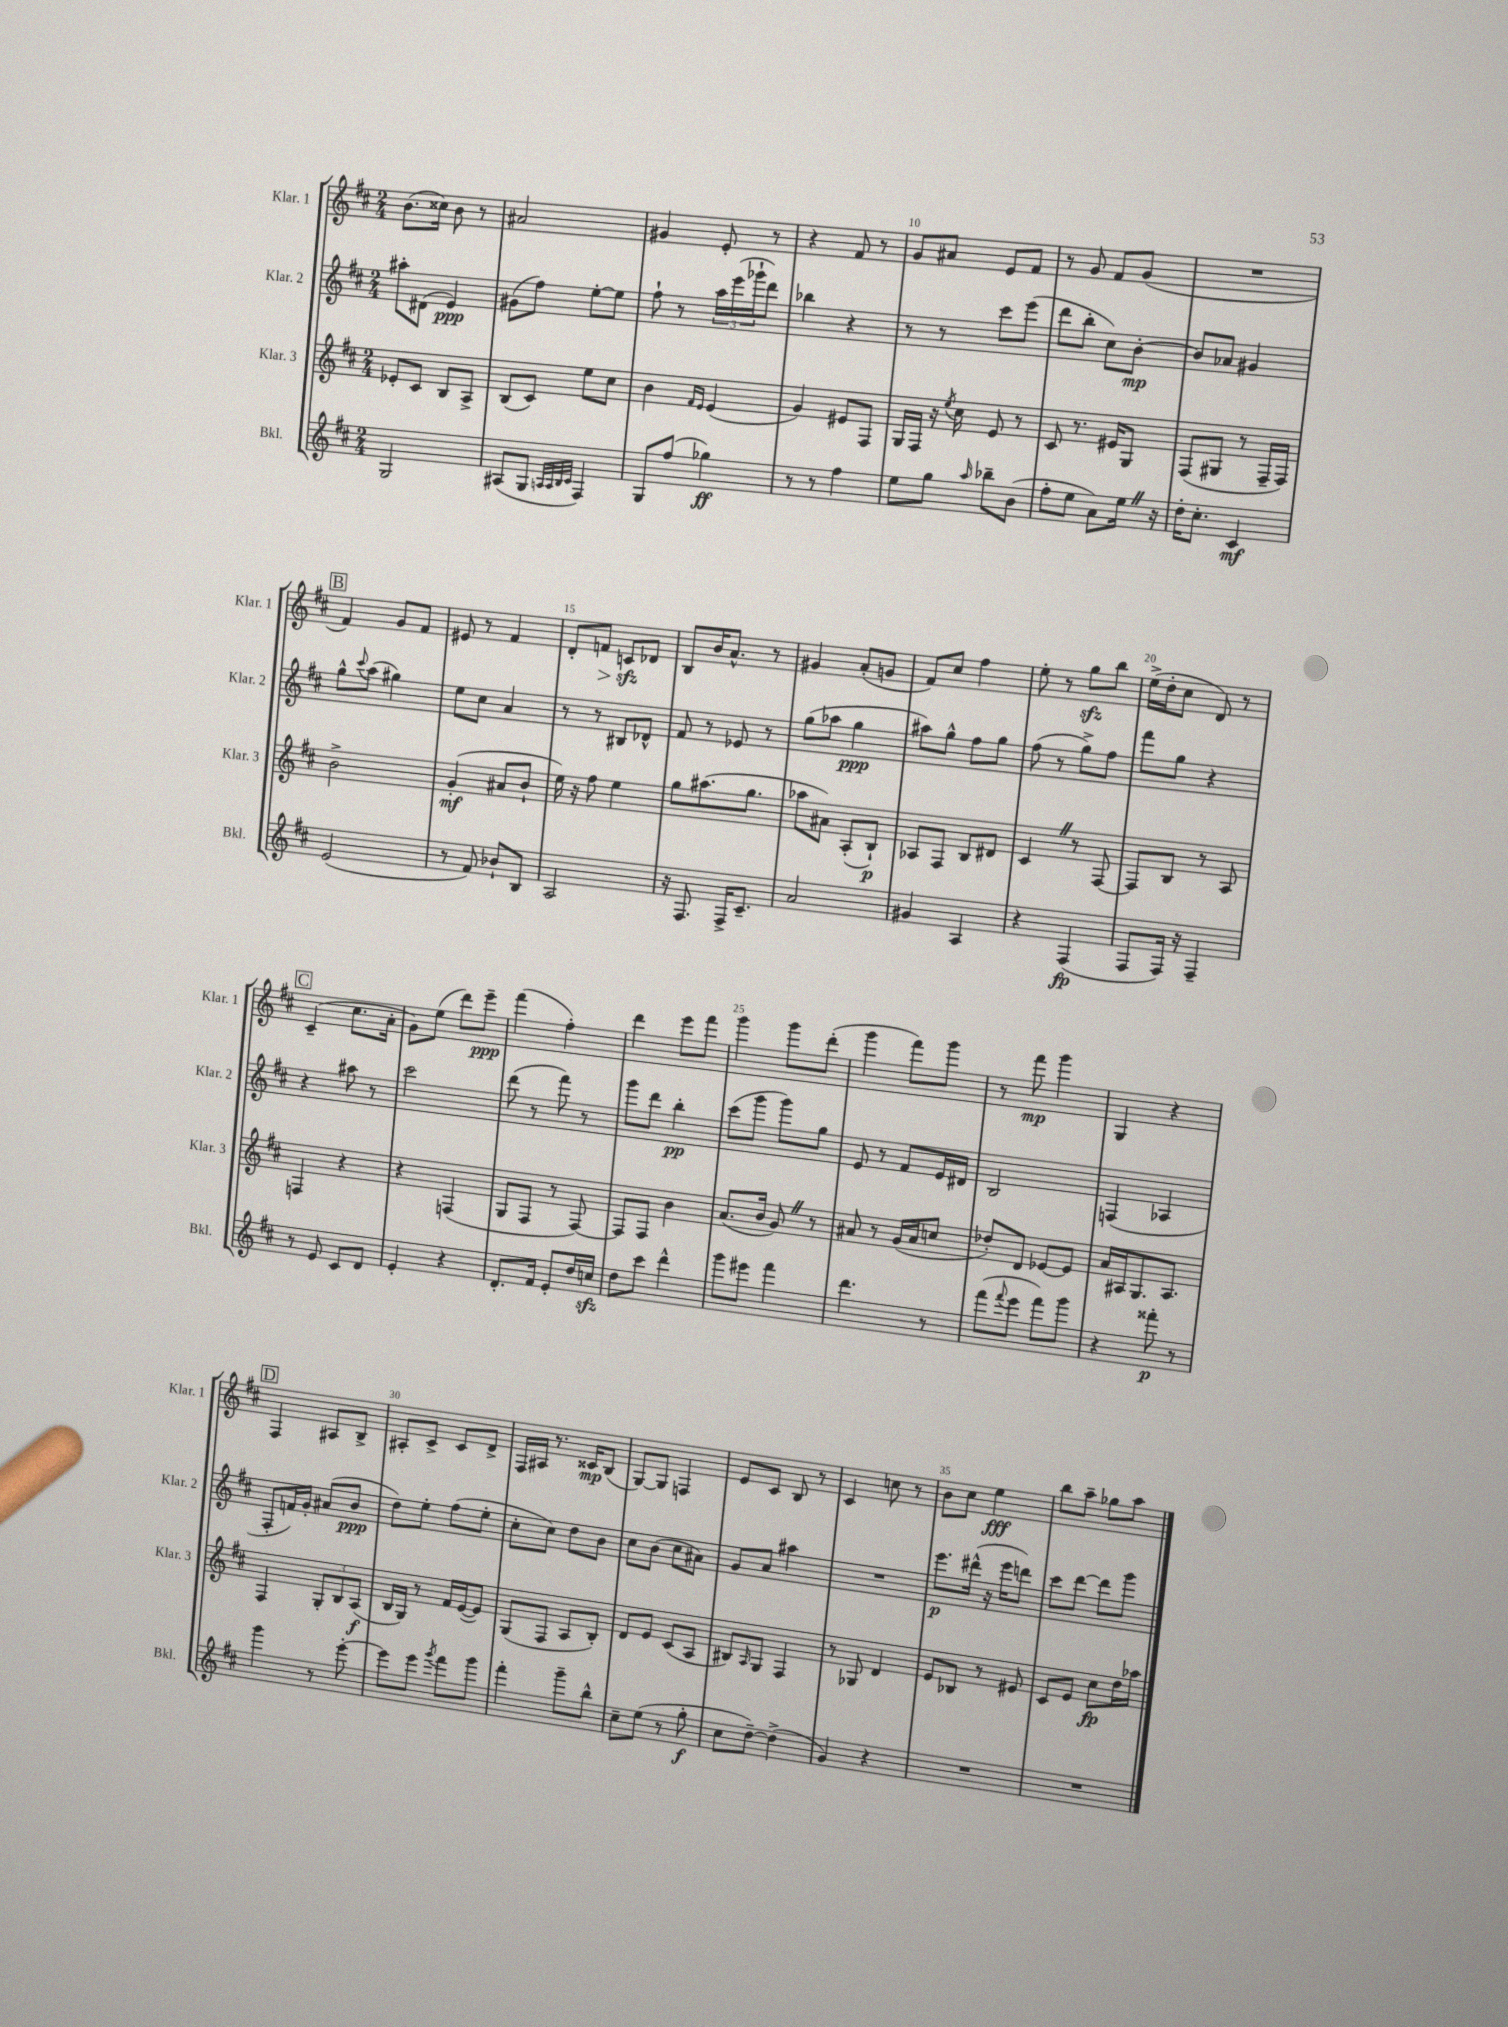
<<
\new StaffGroup <<
\new Staff = "s0" \with { instrumentName = "Klar. 1" shortInstrumentName = "Klar. 1" } {
    \clef treble \key d \major \numericTimeSignature \time 2/4
    b'8.( cisis''16) b'8 r8 |
    ais'2 |
    gis'4 e'8-. r8 |
    r4 fis'8 r8 |
    g'8 ais'8 e'8 fis'8 |
    r8 g'8 fis'8 g'8( |
    R2 |
    \mark \markup { \box "B" } fis'4) g'8 fis'8 |
    eis'8 r8 fis'4 |
    d'8-. f'8\> c'8\sfz\! des'8 |
    b8 b'16 a'8.-^ r8 |
    gis'4 a'8-.( g'8 |
    fis'8) cis''8 fis''4 |
    e''8-. r8 g''8\sfz b''8 |
    e''16->( d''16-. cis''8 d'8) r8 |
    \mark \markup { \box "C" } cis'4--( cis''8. a'16-. |
    g'8) e''8( d'''8) e'''8--\ppp |
    fis'''4( fis''4-.) |
    d'''4 e'''8 fis'''8 |
    g'''4 g'''8 d'''8-.( |
    g'''4 fis'''8) g'''8 |
    r8 fis'''8\mp g'''4 |
    g4 r4 |
    \mark \markup { \box "D" } fis4 ais8 b8-> |
    ais8-. cis'8-> cis'8 d'8-> |
    fis16 ais16 r8. cisis'16\mp b8( |
    g8~) g8 f4 |
    e'8 cis'8 b8 r8 |
    cis'4 c''8 r8 |
    b'8 cis''8 e''4\fff |
    b''8 a''8-- ges''8 a''8 \bar "|." |
}
\new Staff = "s1" \with { instrumentName = "Klar. 2" shortInstrumentName = "Klar. 2" } {
    \clef treble \key d \major \numericTimeSignature \time 2/4
    ais''8-. dis'8( e'4\ppp) |
    gis'8( fis''8) e''8~-. e''8 |
    fis''8-! r8 \tuplet 3/2 { a''16 e'''16( ges'''16-! } d'''8) |
    bes''4 r4 |
    r8 r8 cis'''8 e'''8( |
    d'''8 b''8-. cis''8) b'8~-.\mp |
    b'8 aes'8 gis'4 |
    \mark \markup { \box "B" } g''8-^ \appoggiatura { cis'''8 } a''8( gis''4) |
    e''8 cis''8 a'4 |
    r8 r8 bis8 des'8-^ |
    fis'8 r8 ees'8 r8 |
    g''8( aes''8 g''4\ppp |
    ais''8) g''8-^ fis''8 g''8 |
    fis''8( r8 g''8->) fis''8 |
    fis'''8 g''8 r4 |
    \mark \markup { \box "C" } r4 ais''8 r8 |
    cis'''2 |
    d'''8( r8 fis'''8) r8 |
    g'''8 d'''8 b''4-.\pp |
    cis'''8( g'''8 g'''8) g''8 |
    e'8 r8 fis'8 e'16 dis'16 |
    b2 |
    f4( aes4 |
    \mark \markup { \box "D" } fis8-. f'16) g'16-. ais'8( b'8\ppp |
    d''8) e''8-. fis''8( e''8-. |
    cis''8-. cis''8) d''8 b'8 |
    cis''8 b'8( cis''8 ais'8) |
    g'8 a'8 ais''4 |
    R2 |
    e'''8.\p dis'''16-^( r16 e'''16 d'''8) |
    cis'''8 d'''8~ d'''8 g'''8 \bar "|." |
}
\new Staff = "s2" \with { instrumentName = "Klar. 3" shortInstrumentName = "Klar. 3" } {
    \clef treble \key d \major \numericTimeSignature \time 2/4
    ees'8-. cis'8 b8 a8-> |
    b8( cis'8) e''8 cis''8 |
    b'4 \grace { fis'16 e'16 } e'4( |
    g'4) eis'8 fis8 |
    g16 fis16 r16 \acciaccatura { e''8 } cis''16 e'8 r8 |
    cis'8 r8. eis'16 g8 |
    fis8( gis8 r8 fis16-- fis16) |
    \mark \markup { \box "B" } b'2-> |
    g'4-.\mf( ais'8 b'8-! |
    e''16) r16 fis''8 e''4 |
    g''8 ais''8.( g''8. |
    aes''8 ais'8) a8-.( b8-!\p) |
    aes8 fis8 b8 dis'8 |
    cis'4 \once \override BreathingSign.text = \markup { \musicglyph "scripts.caesura.straight" } \breathe r8 fis8~ |
    fis8 b8 r8 a8 |
    \mark \markup { \box "C" } f4 r4 |
    r4 f4( |
    g8 fis8 r8 fis8~) |
    fis8 fis8 b'4 |
    a'8.( b'16 g'8) \once \override BreathingSign.text = \markup { \musicglyph "scripts.caesura.straight" } \breathe r8 |
    ais'8 r8 g'16( ais'16 c''8 |
    des''8-.) d'8 ees'8~ ees'8 |
    a'16 ais16 g8. ais8. |
    \mark \markup { \box "D" } fis4 \tuplet 3/2 { g8-. b8 a8\f( } |
    b16 g16) r8 fis'16 e'16~( e'8) |
    g8( fis8 a8 b8-.) |
    d'8 e'8 cis'8( a8 |
    bis8) \grace { a16 } g8 fis4 |
    r8 ges8 d'4 |
    e'8 bes8 r8 eis'8 |
    cis'8 e'8 cis''8\fp d''16 aes''16 \bar "|." |
}
\new Staff = "s3" \with { instrumentName = "Bkl." shortInstrumentName = "Bkl." } {
    \clef treble \key d \major \numericTimeSignature \time 2/4
    g2 |
    ais8( g8 \grace { a32 a32 b32 cis'32 } fis4) |
    g8 fis''8( ges''4\ff) |
    r8 r8 fis''4 |
    e''8 g''8 \grace { a''16 } bes''8-- b'8( |
    fis''8-. e''8 a'8) e''16 \once \override BreathingSign.text = \markup { \musicglyph "scripts.caesura.straight" } \breathe r16 |
    d''16-. cis''8.-. cis'4\mf |
    \mark \markup { \box "B" } e'2( |
    r8 fis'8) bes'8-! b8 |
    a2 |
    r16 fis8. fis16-> cis'8.-- |
    a'2 |
    gis'4 a4 |
    r4 fis4\fp( |
    fis8 fis16) r16 fis4-- |
    \mark \markup { \box "C" } r8 e'8 cis'8 d'8 |
    e'4-. r4 |
    d'8.-. fis'16 e'8-. d''16 c''16\sfz |
    d''8 cis'''8 d'''4-^ |
    g'''8 eis'''8 fis'''4 |
    d'''4. r8 |
    fis'''8( \appoggiatura { fis'''8 } e'''8 fis'''8) g'''8 |
    r4 fisis'''8-.\p r8 |
    \mark \markup { \box "D" } g'''4 r8 e'''8~-. |
    e'''8 e'''8 \acciaccatura { g'''8 } fis'''8 g'''8 |
    fis'''4-. g'''8-- b''8-^ |
    cis''8-- e''8( r8 g''8-.\f |
    cis''8 d''8~--) d''4->( |
    g'4) r4 |
    R2 |
    R2 \bar "|." |
}
>>
>>
\layout { \context { \Score currentBarNumber = #6 \override BarNumber.break-visibility = ##(#f #t #t) barNumberVisibility = #(every-nth-bar-number-visible 5) } }
